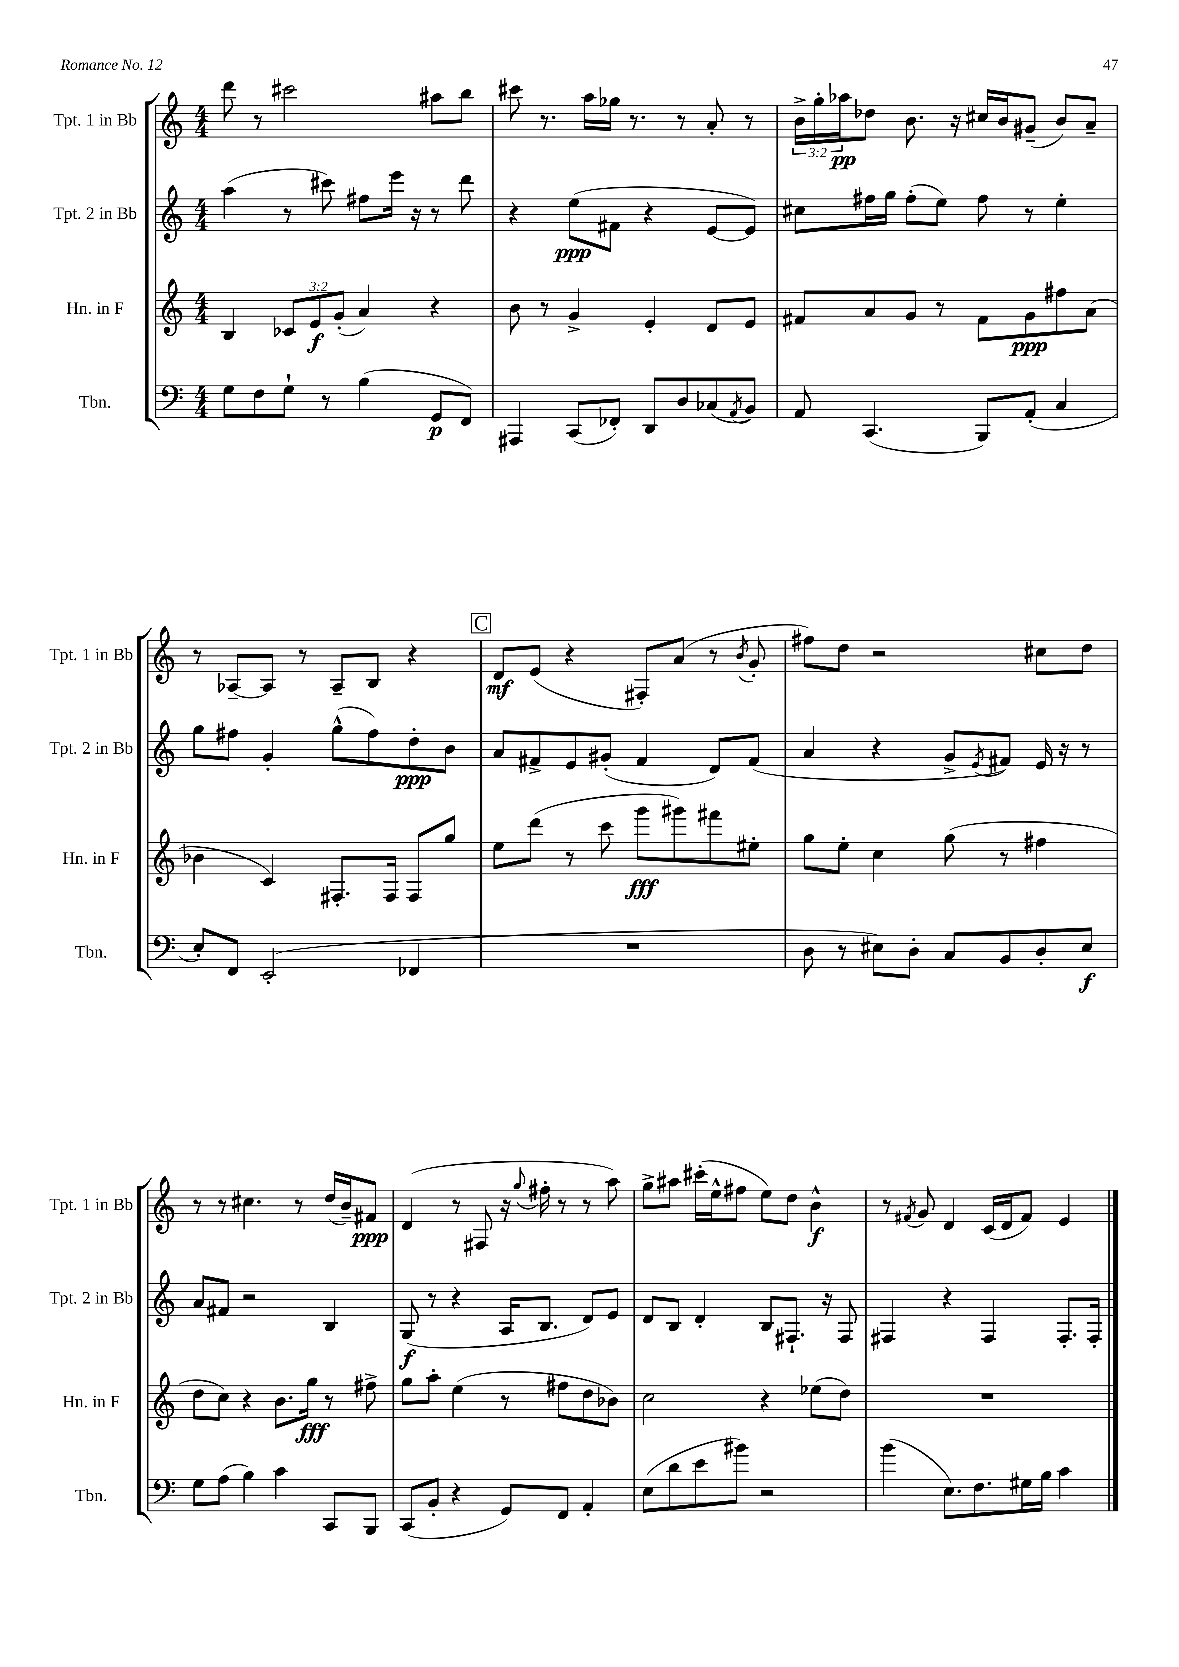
<<
\new StaffGroup <<
\new Staff = "s0" \with { instrumentName = "Tpt. 1 in Bb" shortInstrumentName = "Tpt. 1 in Bb" } {
    \clef treble \key c \major \numericTimeSignature \time 4/4 \override Staff.TupletNumber.text = #tuplet-number::calc-fraction-text
    d'''8 r8 cis'''2 ais''8 b''8 |
    cis'''8 r8. a''16 ges''16 r8. r8 a'8-. r8 |
    \tuplet 3/2 { b'16-> g''16-. aes''16\pp } des''8 b'8. r16 cis''16 b'16 gis'8--( b'8) a'8-- |
    r8 aes8~-- aes8 r8 aes8-- b8 r4 |
    \mark \markup { \box "C" } d'8\mf e'8( r4 fis8-.) a'8( r8 \acciaccatura { b'8 } g'8-. |
    fis''8) d''8 r2 cis''8 d''8 |
    r8 r8 cis''4. r8 d''16( b'16--) fis'8\ppp |
    d'4( r8 fis8 r16 \appoggiatura { g''8 } fis''16-. r8 r8 a''8) |
    g''8-> ais''8 cis'''16-.( e''16-^ fis''8 e''8) d''8 b'4-^\f |
    r8 \acciaccatura { fis'8 } g'8 d'4 c'16( d'16 fis'8) e'4 \bar "|." |
}
\new Staff = "s1" \with { instrumentName = "Tpt. 2 in Bb" shortInstrumentName = "Tpt. 2 in Bb" } {
    \clef treble \key c \major \numericTimeSignature \time 4/4
    a''4( r8 cis'''8) fis''8 e'''16 r16 r8 d'''8 |
    r4 e''8\ppp( fis'8 r4 e'8~ e'8) |
    cis''8 fis''16 g''16 fis''8-.( e''8) fis''8 r8 e''4-. |
    g''8 fis''8 g'4-. g''8-^( fis''8) d''8-.\ppp b'8 |
    \mark \markup { \box "C" } a'8 fis'8-> e'8 gis'8-.( fis'4 d'8) fis'8( |
    a'4 r4 g'8-> \acciaccatura { e'8 } fis'8) e'16 r16 r8 |
    a'8 fis'8 r2 b4 |
    g8\f( r8 r4 a16 b8. d'8) e'8 |
    d'8 b8 d'4-. b8 fis8.-! r16 fis8 |
    fis4 r4 fis4 fis8.-. fis16-. \bar "|." |
}
\new Staff = "s2" \with { instrumentName = "Hn. in F" shortInstrumentName = "Hn. in F" } {
    \clef treble \key c \major \numericTimeSignature \time 4/4 \override Staff.TupletNumber.text = #tuplet-number::calc-fraction-text
    b4 \tuplet 3/2 { ces'8 e'8\f g'8-.( } a'4) r4 |
    b'8 r8 g'4-> e'4-. d'8 e'8 |
    fis'8 a'8 g'8 r8 fis'8 g'8\ppp fis''8 a'8( |
    bes'4 c'4) fis8.-. fis16 fis8 g''8 |
    \mark \markup { \box "C" } e''8 d'''8( r8 c'''8 g'''8\fff gis'''8) fis'''8 eis''8-. |
    g''8 e''8-. c''4 g''8( r8 fis''4 |
    d''8 c''8) r4 b'8. g''16\fff r8 fis''8-> |
    g''8 a''8-. e''4( r8 fis''8 d''8 bes'8) |
    c''2 r4 ees''8( d''8) |
    R1 \bar "|." |
}
\new Staff = "s3" \with { instrumentName = "Tbn." shortInstrumentName = "Tbn." } {
    \clef bass \key c \major \numericTimeSignature \time 4/4
    g8 f8 g8-! r8 b4( g,8\p f,8) |
    ais,,4 c,8( fes,8-.) d,8 d8 ces8( \acciaccatura { a,8 } b,8) |
    a,8 c,4.( b,,8) a,8-.( c4 |
    e8-.) f,8 e,2-.( fes,4 |
    \mark \markup { \box "C" } R1 |
    d8 r8 eis8) d8-. c8 b,8 d8-. eis8\f |
    g8 a8( b4) c'4 c,8 b,,8 |
    c,8( b,8-. r4 g,8) f,8 a,4-. |
    e8( d'8 e'8 bis'8) r2 |
    b'4( e8.) f8. gis16 b16 c'4 \bar "|." |
}
>>
>>
\layout { \context { \Score \remove "Bar_number_engraver" } }
